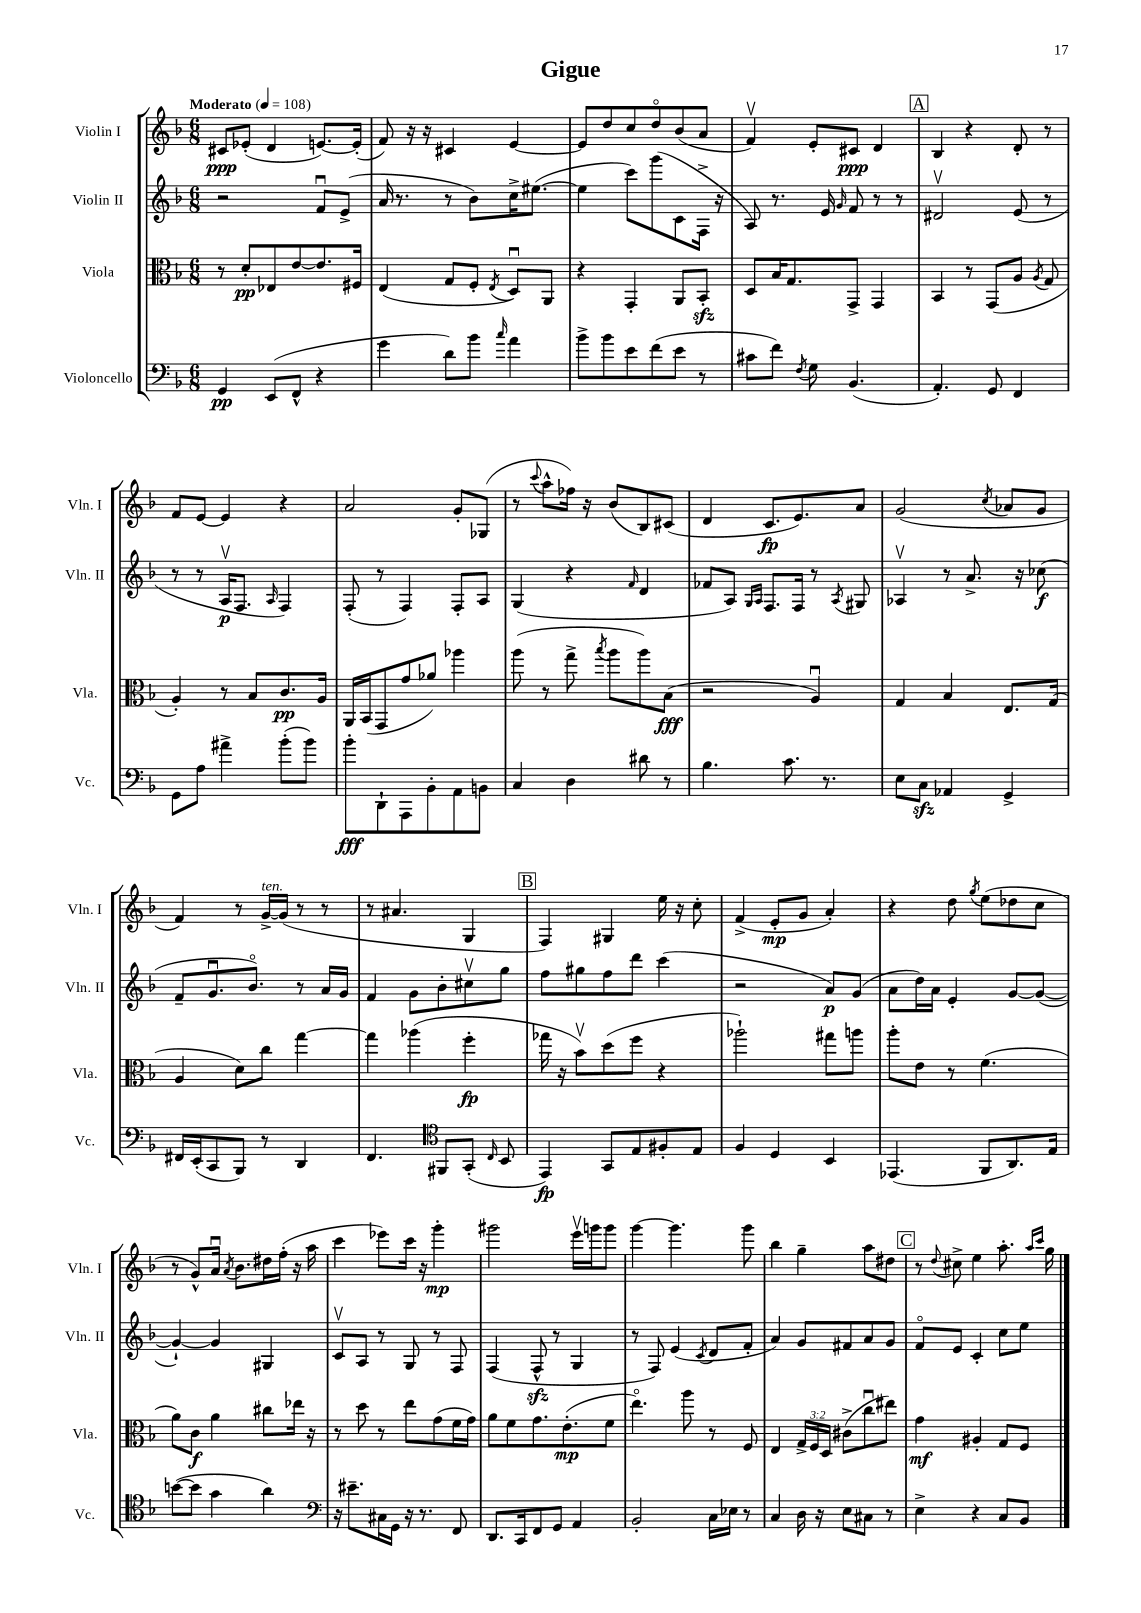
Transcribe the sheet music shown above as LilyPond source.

\header { title = "Gigue" }
<<
\new StaffGroup <<
\new Staff = "s0" \with { instrumentName = "Violin I" shortInstrumentName = "Vln. I" } {
    \clef treble \key f \major \numericTimeSignature \time 6/8 \tempo "Moderato" 4 = 108
    \autoBeamOff cis'8[\ppp ees'8]-.( d'4 e'8.[~) e'16]-.( |
    f'8) r16 r16 cis'4 e'4~ |
    e'8[ d''8 c''8 d''8\flageolet bes'8( a'8] |
    f'4\upbow) e'8[-. cis'8]\ppp d'4 |
    \mark \markup { \box "A" } bes4 r4 d'8-. r8 |
    f'8[ e'8]~ e'4 r4 |
    a'2 g'8[-. ges8]( |
    r8 \appoggiatura { c'''8 } a''8[-^ fes''16]) r16 bes'8[( bes8) cis'8]( |
    d'4 c'8.[\fp e'8.) a'8] |
    g'2( \acciaccatura { c''8 } aes'8[ g'8] |
    f'4) r8 g'16[~->^\markup { \italic "ten." } g'16]( r8 r8 |
    r8 ais'4. g4 |
    \mark \markup { \box "B" } f4) gis4 e''16 r16 c''8-. |
    f'4->( e'8[-.\mp g'8] a'4-.) |
    r4 d''8 \acciaccatura { g''8 } e''8[( des''8 c''8] |
    r8 g'8[-^) a'16]\downbow \acciaccatura { a'8 } bes'8.[ dis''16 f''16]-.( r16 a''16 |
    c'''4 ees'''8[) c'''16] r16 g'''4-.\mp |
    gis'''2 e'''16[\upbow g'''16 g'''8] |
    g'''4~ g'''4. g'''8 |
    bes''4 g''4-- a''8[ dis''8] |
    \mark \markup { \box "C" } r8 \appoggiatura { d''8 } cis''8-> e''4 a''8.-. \grace { a''16[ c'''16] } g''16 \bar "|." |
}
\new Staff = "s1" \with { instrumentName = "Violin II" shortInstrumentName = "Vln. II" } {
    \clef treble \key f \major \numericTimeSignature \time 6/8
    \autoBeamOff r2 f'8[\downbow e'8]->( |
    a'16 r8. r8 bes'8[) c''16-> eis''8.]~( |
    eis''4 c'''8[) g'''8( c'8 f16]-> r16 |
    a8) r8. e'16 \grace { g'16 } f'8 r8 r8 |
    \mark \markup { \box "A" } dis'2\upbow e'8( r8 |
    r8 r8 a16[\upbow\p f8.] \grace { a16 } f4) |
    f8-.( r8 f4) f8[-. a8] |
    g4( r4 \grace { f'16 } d'4 |
    fes'8[ a8]) \grace { g16[ a16] } f8.[ f16] r8 \acciaccatura { a8 } gis8 |
    aes4\upbow r8 a'8.-> r16 ces''8\f( |
    f'8[-- g'8.\downbow bes'8.]\flageolet) r8 a'16[ g'16] |
    f'4 g'8[ bes'8-. cis''8\upbow g''8] |
    \mark \markup { \box "B" } f''8[ gis''8 f''8 d'''8] c'''4( |
    r2 a'8[\p) g'8]( |
    a'8[ d''16) a'16] e'4-. g'8[~ g'8]~( |
    g'4~-!) g'4 gis4 |
    c'8[\upbow a8] r8 g8 r8 f8 |
    f4( f8-^\sfz r8 g4 |
    r8 f8) e'4( \acciaccatura { c'8 } d'8[ f'8]-. |
    a'4) g'8[ fis'8 a'8 g'8] |
    \mark \markup { \box "C" } f'8[\flageolet e'8] c'4-. c''8[ e''8] \bar "|." |
}
\new Staff = "s2" \with { instrumentName = "Viola" shortInstrumentName = "Vla." } {
    \clef alto \key f \major \numericTimeSignature \time 6/8 \override Staff.TupletNumber.text = #tuplet-number::calc-fraction-text
    \autoBeamOff r8 d'8[-.\pp ees8 e'8~ e'8. fis16] |
    e4( g8[ f8]-. \acciaccatura { e8 } d8[\downbow) a,8] |
    r4 g,4-. a,8[ bes,8]-.\sfz |
    d8[ bes16 g8. g,8]-> g,4 |
    \mark \markup { \box "A" } bes,4 r8 g,8[( a8] \acciaccatura { a8 } g8 |
    a4-.) r8 bes8[ c'8.\pp a16] |
    a,16[ bes,16( g,8 g'8 aes'8]) aes''4 |
    a''8( r8 g''8-> \acciaccatura { bes''8 } a''8[ a''8) bes8]\fff( |
    r2 a4\downbow) |
    g4 bes4 e8.[ g16]( |
    a4 d'8[) c''8] g''4~ |
    g''4 aes''4( f''4-.\fp |
    \mark \markup { \box "B" } ges''16 r16 bes'8[\upbow) d''8( f''8] r4 |
    aes''2-!) gis''8[ a''8] |
    a''8[-. e'8] r8 f'4.( |
    a'8[) c'8]\f a'4 cis''8[ ees''16] r16 |
    r8 d''8 r8 e''8[ g'8( f'16 g'16]) |
    a'8[ f'8 g'8. e'8.-.\mp( f'8] |
    e''4.\flageolet) a''8 r8 f8 |
    e4 \tuplet 3/2 { g16[-> f16 d16] } cis'8[->( c''8\downbow eis''8]) |
    \mark \markup { \box "C" } g'4\mf ais4-. g8[ f8] \bar "|." |
}
\new Staff = "s3" \with { instrumentName = "Violoncello" shortInstrumentName = "Vc." } {
    \clef bass \key f \major \numericTimeSignature \time 6/8
    \autoBeamOff g,4\pp e,8[( f,8]-^ r4 |
    g'4 d'8[) bes'8] \grace { c''16 } a'4 |
    bes'8[-> bes'8 e'8 f'8( e'8] r8 |
    cis'8[ f'8]) \acciaccatura { f8 } g8 bes,4.( |
    \mark \markup { \box "A" } a,4.-.) g,8 f,4 |
    g,8[ a8] ais'4-> bes'8[-.( bes'8]) |
    bes'8[-.\fff d,8-! a,,8 bes,8-. a,8 b,8] |
    c4 d4 dis'8 r8 |
    bes4. c'8. r8. |
    e8[ c8]\sfz aes,4 g,4-> |
    fis,16[ e,16-.( c,8 bes,,8]) r8 d,4 |
    f,4. \clef tenor fis,8[ g,8]-.( \grace { c16 } bes,8 |
    \mark \markup { \box "B" } e,4\fp) g,8[ e8 fis8-. e8] |
    f4 d4 bes,4 |
    ees,4.( f,8[ a,8.) e16] |
    b'8[~( b'8] g'4 a'4) |
    \clef bass r16 eis'8.[-- cis16 g,16] r16 r8. f,8 |
    d,8.[ c,16 f,8 g,8] a,4 |
    bes,2-. c16[ ees16] r8 |
    c4 d16 r16 e8[ cis8] r8 |
    \mark \markup { \box "C" } e4-> r4 c8[ bes,8] \bar "|." |
}
>>
>>
\layout { \context { \Score \remove "Bar_number_engraver" } }
